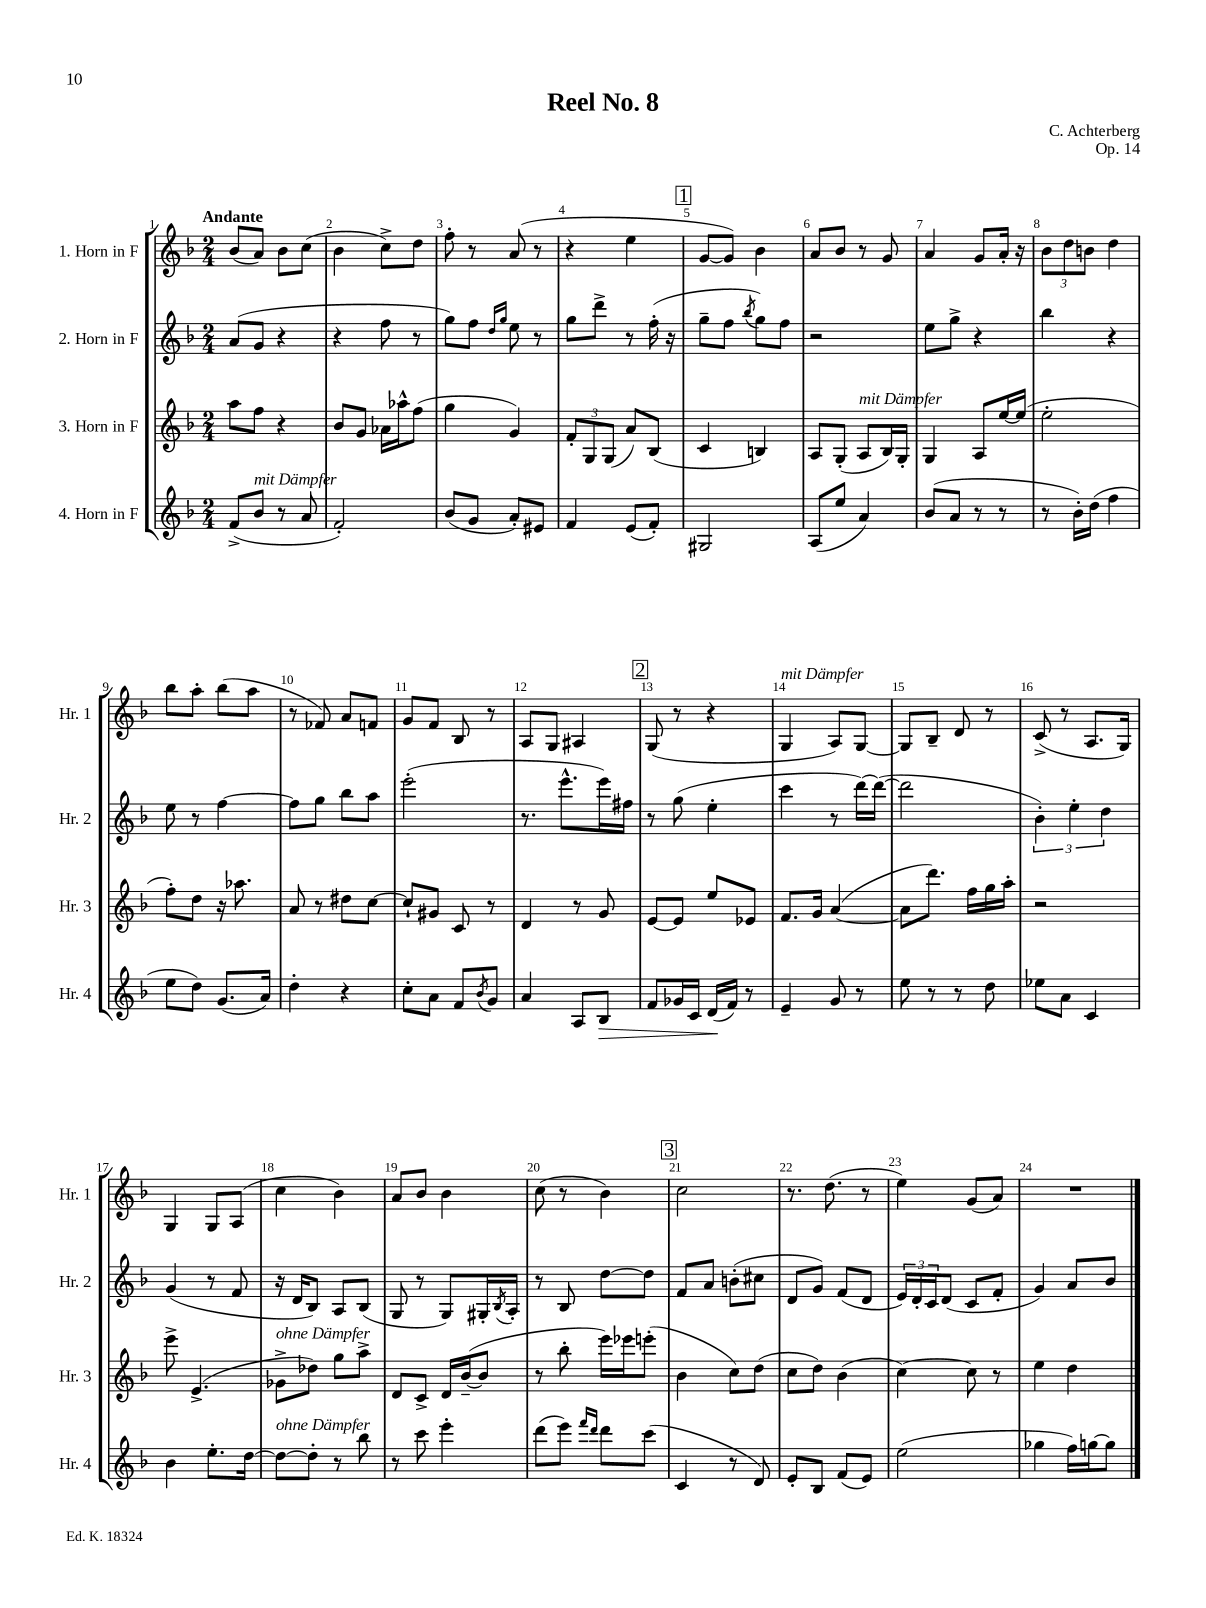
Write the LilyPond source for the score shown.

\header { title = "Reel No. 8" composer = "C. Achterberg" opus = "Op. 14" }
<<
\new StaffGroup <<
\new Staff = "s0" \with { instrumentName = "1. Horn in F" shortInstrumentName = "Hr. 1" } {
    \clef treble \key f \major \numericTimeSignature \time 2/4 \tempo "Andante"
    bes'8( a'8) bes'8 c''8( |
    bes'4 c''8->) d''8 |
    f''8-. r8 a'8( r8 |
    r4 e''4 |
    \mark \markup { \box "1" } g'8~ g'8) bes'4 |
    a'8 bes'8 r8 g'8 |
    a'4 g'8 a'16-. r16 |
    \tuplet 3/2 { bes'8 d''8 b'8 } d''4 |
    bes''8 a''8-. bes''8( a''8 |
    r8 fes'8) a'8 f'8 |
    g'8 f'8 bes8 r8 |
    a8 g8 ais4 |
    \mark \markup { \box "2" } g8( r8 r4 |
    g4^\markup { \italic "mit Dämpfer" } a8) g8~ |
    g8 bes8-- d'8 r8 |
    c'8->( r8 a8. g16) |
    g4 g8 a8( |
    c''4 bes'4) |
    a'8 bes'8 bes'4 |
    c''8( r8 bes'4) |
    \mark \markup { \box "3" } c''2 |
    r8. d''8.( r8 |
    e''4) g'8( a'8) |
    R2 \bar "|." |
}
\new Staff = "s1" \with { instrumentName = "2. Horn in F" shortInstrumentName = "Hr. 2" } {
    \clef treble \key f \major \numericTimeSignature \time 2/4
    a'8( g'8 r4 |
    r4 f''8 r8 |
    g''8) f''8 \grace { d''16 g''16 } e''8 r8 |
    g''8 d'''8-> r8 f''16-.( r16 |
    \mark \markup { \box "1" } g''8-- f''8 \acciaccatura { bes''8 } g''8) f''8 |
    r2 |
    e''8 g''8-> r4 |
    bes''4 r4 |
    e''8 r8 f''4~ |
    f''8 g''8 bes''8 a''8 |
    e'''2-.( |
    r8. e'''8.-^ e'''16) fis''16 |
    \mark \markup { \box "2" } r8 g''8( e''4-. |
    c'''4 r8 d'''16~) d'''16~( |
    d'''2 |
    \tuplet 3/2 { bes'4-.) e''4-. d''4 } |
    g'4( r8 f'8 |
    r16 d'16 bes8) a8 bes8( |
    g8 r8 g8) gis16-. \acciaccatura { bes8 } a16-. |
    r8 bes8 d''8~ d''8 |
    \mark \markup { \box "3" } f'8 a'8 b'8-.( cis''8 |
    d'8 g'8) f'8( d'8 |
    \tuplet 3/2 { e'16) d'16-. c'16 } d'8( c'8 f'8-. |
    g'4) a'8 bes'8 \bar "|." |
}
\new Staff = "s2" \with { instrumentName = "3. Horn in F" shortInstrumentName = "Hr. 3" } {
    \clef treble \key f \major \numericTimeSignature \time 2/4
    a''8 f''8 r4 |
    bes'8 g'8 aes'16 aes''16-^ f''8( |
    g''4 g'4) |
    \tuplet 3/2 { f'8-. g8 g8( } a'8) bes8( |
    \mark \markup { \box "1" } c'4 b4) |
    a8 g8-.( a8^\markup { \italic "mit Dämpfer" } bes16) g16-. |
    g4 a8 e''16~ e''16( |
    e''2-. |
    f''8-.) d''8 r16 aes''8. |
    a'8 r8 dis''8 c''8~ |
    c''8-! gis'8 c'8 r8 |
    d'4 r8 g'8 |
    \mark \markup { \box "2" } e'8~ e'8 e''8 ees'8 |
    f'8. g'16 a'4~( |
    a'8 d'''8.) f''16 g''16 a''16-. |
    r2 |
    e'''8-> e'4.->( |
    ges'8->^\markup { \italic "ohne Dämpfer" } des''8) g''8 a''8-> |
    d'8 c'8-> d'16 bes'16~--( bes'8 |
    r8 bes''8-. e'''16) ees'''16 e'''8-.( |
    \mark \markup { \box "3" } bes'4 c''8) d''8( |
    c''8 d''8) bes'4( |
    c''4~) c''8 r8 |
    e''4 d''4 \bar "|." |
}
\new Staff = "s3" \with { instrumentName = "4. Horn in F" shortInstrumentName = "Hr. 4" } {
    \clef treble \key f \major \numericTimeSignature \time 2/4
    f'8->( bes'8^\markup { \italic "mit Dämpfer" } r8 a'8 |
    f'2-.) |
    bes'8( g'8 a'8-.) eis'8 |
    f'4 e'8( f'8-.) |
    \mark \markup { \box "1" } gis2 |
    a8( e''8 a'4) |
    bes'8( a'8 r8 r8 |
    r8 bes'16-.) d''16( f''4 |
    e''8 d''8) g'8.( a'16) |
    d''4-. r4 |
    c''8-. a'8 f'8 \acciaccatura { bes'8 } g'8 |
    a'4 a8 bes8\> |
    \mark \markup { \box "2" } f'8 ges'16 c'16 d'16\!( f'16) r8 |
    e'4-- g'8 r8 |
    e''8 r8 r8 d''8 |
    ees''8 a'8 c'4 |
    bes'4 e''8.-. d''16~ |
    d''8~^\markup { \italic "ohne Dämpfer" } d''8-. r8 bes''8 |
    r8 c'''8 e'''4-. |
    d'''8( e'''8) \grace { f'''16 d'''16 } d'''8 c'''8( |
    \mark \markup { \box "3" } c'4 r8 d'8) |
    e'8-. bes8 f'8( e'8) |
    e''2( |
    ges''4 f''16) g''16~ g''8 \bar "|." |
}
>>
>>
\layout { \context { \Score \override BarNumber.break-visibility = ##(#f #t #t) barNumberVisibility = #all-bar-numbers-visible } }
